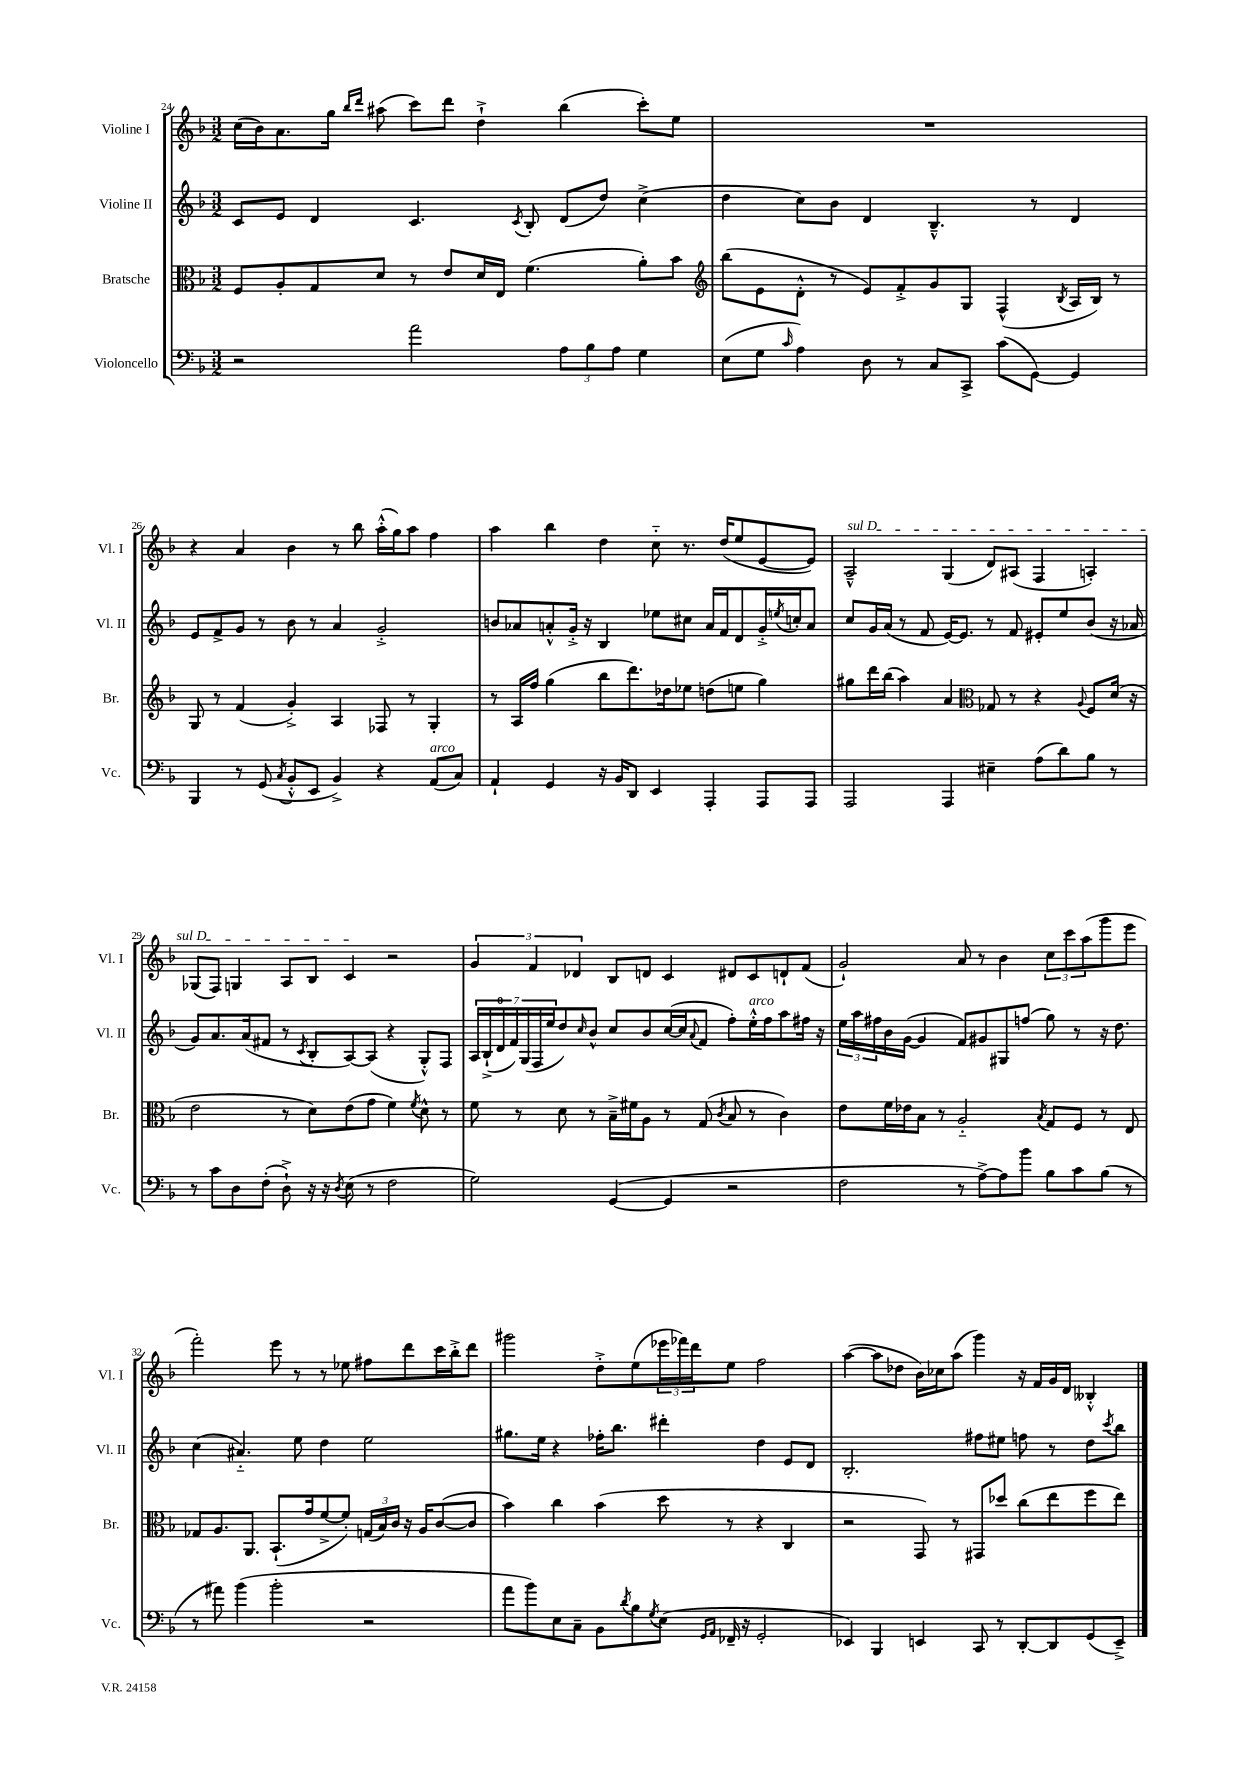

**kern	**kern	**kern	**kern
*staff4	*staff3	*staff2	*staff1
*clefF4	*clefC3	*clefG2	*clefG2
*k[b-]	*k[b-]	*k[b-]	*k[b-]
*M3/2	*M3/2	*M3/2	*M3/2
2r	8F/L	8c/L	(16cc\LL
.	.	.	16b-\J)
.	8A'/	8e/J	8.a\
.	8G/	4d/	.
.	.	.	16gg\Jk
.	.	.	16qqbb-/LL
.	.	.	16qqddd/JJ
.	8d/J	.	(8aa#\
2a\	8r	4.c/	8ccc\L)
.	8e/L	.	8ddd\J
.	16d/L	.	4dd`^\
.	16E/JJ	.	.
.	.	8qc/	.
.	(4.f\	8B-'/	.
12A\L	.	(8d/L	(4bb-\
12B-\	.	.	.
.	.	8dd/J)	.
12A\J	.	.	.
4G\	8a'\L)	(4cc^\	8ccc'\L)
.	8b-\J	.	8ee\J
=	=	=	=
*	*clefG2	*	*
(8E\L	(8bb-\L	4dd\	1.r
8G\J	8e\	.	.
16qqc/	.	.	.
4A\)	8d'^^\J	8cc\L)	.
.	8r	8b-\J	.
8D\	8e/L)	4d/	.
8r	8f'^/	.	.
8C/L	8g/	4.B-~^^/	.
8CC^/J	8G/J	.	.
(8c\L	(4F^^/	.	.
[8GG\J)	.	8r	.
.	8qB-/	.	.
4GG/]	16A/LL	4d/	.
.	16B-/JJ)	.	.
.	8r	.	.
=	=	=	=
4BBB-/	8G/	8e/L	4r
.	8r	8f^/	.
8r	(4f/	8g/J	4a/
(8GG/	.	8r	.
8qC/	.	.	.
8BB-'^^/L	4g'^/)	8b-\	4b-\
8EE/J	.	8r	.
4BB-^/)	4A/	4a/	8r
.	.	.	8bb-\
4r	8F-/	2g'^/	(16aa'^^\LL
.	.	.	16gg\J)
.	8r	.	8aa\J
(8AA/L	4G'/	.	4ff\
8C/J)	.	.	.
=	=	=	=
4AA`/	8r	8b/L	4aa\
.	16A/LL	8a-/	.
.	16ff/JJ	.	.
4GG/	(4gg\	8a'^^/	4bb-\
.	.	16g'^/Jk	.
.	.	16r	.
16r	8bb-\L	4B-/	4dd\
16BB-/LK	.	.	.
8DD/J	8.ddd\)	.	.
4EE/	.	8ee-\L	8cc'~\
.	16dd-\k	.	.
.	8ee-\J	8cc#\J	8.r
4AAA'/	(8dd\L	16a/LL	.
.	.	16f/J	(16dd/LK
.	8ee\J	8d/	8ee/
8AAA/L	4gg\)	16g'^/L	[8e/
.	.	8qee/	.
.	.	16cc'/J	.
8AAA/J	.	8a/J	8e/]J)
=	=	=	=
2AAA/	8gg#\L	8cc/L	2A~^^/
.	16ddd\L	16g/L	.
.	(16bb-\JJ	(16a/JJ	.
.	4aa\)	8r	.
.	.	8f/	.
4AAA/	4a/	[16e/LK)	(4G/
.	.	8.e/]J	.
*	*clefC3	*	*
4E#~\	8G-/	8r	8d/L)
.	8r	8f/	(8A#/J
(8A\L	4r	8e#'/L	4F/
8d\)	.	8ee/	.
.	8qqA/	.	.
8B-\J	8F/L	(8b-/J	4A'/)
8r	(16d/Jk	16r	.
.	16r	16a-/	.
=	=	=	=
8r	2e\	8g/L)	(8G-/L
8c\L	.	8.a/	8F/J)
8D\	.	.	4G/
.	.	(16a/k	.
(8F'\J	.	8f#/J	.
8D`^\)	8r	8r	8A/L
.	.	8qc/	.
16r	8d\L)	8B-'/L	8B-/J
16r	.	.	.
8qD/	.	.	.
(8E\	(8e\	[8A/)	4c/
8r	8g\J	(8A/]J	.
2F\	4f\)	4r	2r
.	8qf/	.	.
.	8d^^\	8G'^^/L)	.
.	8r	8F/J	.
=	=	=	=
2G\)	8f\	28A/LL	6g/
.	.	(28B-`^/	.
.	.	28d/	.
.	.	28f/)	.
.	8r	.	.
.	.	(28G/	.
.	.	.	6f/
.	.	28F/	.
.	.	28ee/J	.
.	8d\	8dd/)	.
.	.	.	6d-/
.	.	16qqcc/	.
.	8r	8b-^^/J	.
([4GG/	16B-~^\LL	8cc/L	8B-/L
.	16f#\J	.	.
.	8A\J	8b-/	8d/J
4GG/]	8r	([16cc/L	4c/
.	.	16cc/]J	.
.	.	8qqa/	.
.	(8G/	8f/J	.
.	8qc/	.	.
2r	8B-/	8ff'\L)	8d#/L
.	8r	16ee'^^\L	8c/
.	.	16ff\J	.
.	4c\)	8aa\	8d`/
.	.	16ff#\Jk	(8f/J
.	.	16r	.
=	=	=	=
2F\	8e\L	24ee\LL	2g`/)
.	.	24aa\	.
.	.	24ff#\	.
.	16f\L	16b-\	.
.	16e-\J	([16g\JJ	.
.	8B-\J	4g/]	.
.	8r	.	.
8r	2A'~/	8f/L)	8a/
[8A^\L)	.	8g#/	8r
8A\]	.	8G#/	4b-\
8b-\J	.	(8ff/J	.
.	8qB-/	.	.
8B-\L	8G/L	8gg\)	12cc\L
.	.	.	12ccc\
8c\	8F/J	8r	.
.	.	.	(12aa\
(8B-\J	8r	16r	8ggg\
.	.	8.dd\	.
8r	8E/	.	8eee\J
=	=	=	=
8r	8G-/L	(4cc\	2fff'\)
8a#\)	8.A/	.	.
(4b-\	.	4.a#'~/)	.
.	8.AA/J	.	.
2b-'\	(8.BB-`/L	.	8eee\
.	.	8ee\	8r
.	16g/k	.	.
.	[8f^/	4dd\	8r
.	8f'/]J)	.	8ee-\
2r	(24G/LL	2ee\	8ff#\L
.	24B-/)	.	.
.	24c/JJ	.	.
.	16r	.	8ddd\
.	16A/LK	.	.
.	([8c/	.	16ccc\L
.	.	.	16bb-'^\J
.	8c/]J	.	8ddd\J
=	=	=	=
8a\L	4b-\)	8.gg#\L	2ggg#\
8b-\)	.	.	.
.	.	16ee\Jk	.
8E\	4cc\	4r	.
8C~\J	.	.	.
8BB-\L	(4b-\	16ff-'\LK	8dd'^\L
.	.	8.bb-\J	.
8qd/	.	.	.
8B-\	.	.	(8ee\
8qG/	.	.	.
(8E\J	8dd\	4ddd#'\	24eee-\L
.	.	.	24fff-\)
.	.	.	24ddd\J
16qqGG/LL	.	.	.
16qqAA/JJ	.	.	.
16FF-~/	8r	.	8ee\J
16r	.	.	.
2GG'/	4r	4dd\	2ff\
.	4C/	8e/L	.
.	.	8d/J	.
=	=	=	=
4EE-/)	2r	2.B-'/	([4aa\
4BBB-/	.	.	8aa\]L
.	.	.	8dd-\J
4EE/	8GG/)	.	16b-\LL)
.	.	.	16cc-\J
.	8r	.	(8aa\J
8CC/	8GG#/L	8ff#\L	4ggg\)
8r	8dd-/J	8ee#\J	.
[8DD'/L	(8cc\L	8ff\	16r
.	.	.	16f/LL
8DD/]	8ee\	8r	16g/
.	.	.	16d/JJ
(8GG/	8ff\	8dd\L	4B--'^^/
.	.	8qccc/	.
8EE~^/J)	8ee\J)	8bb-\J	.
==	==	==	==
*-	*-	*-	*-
